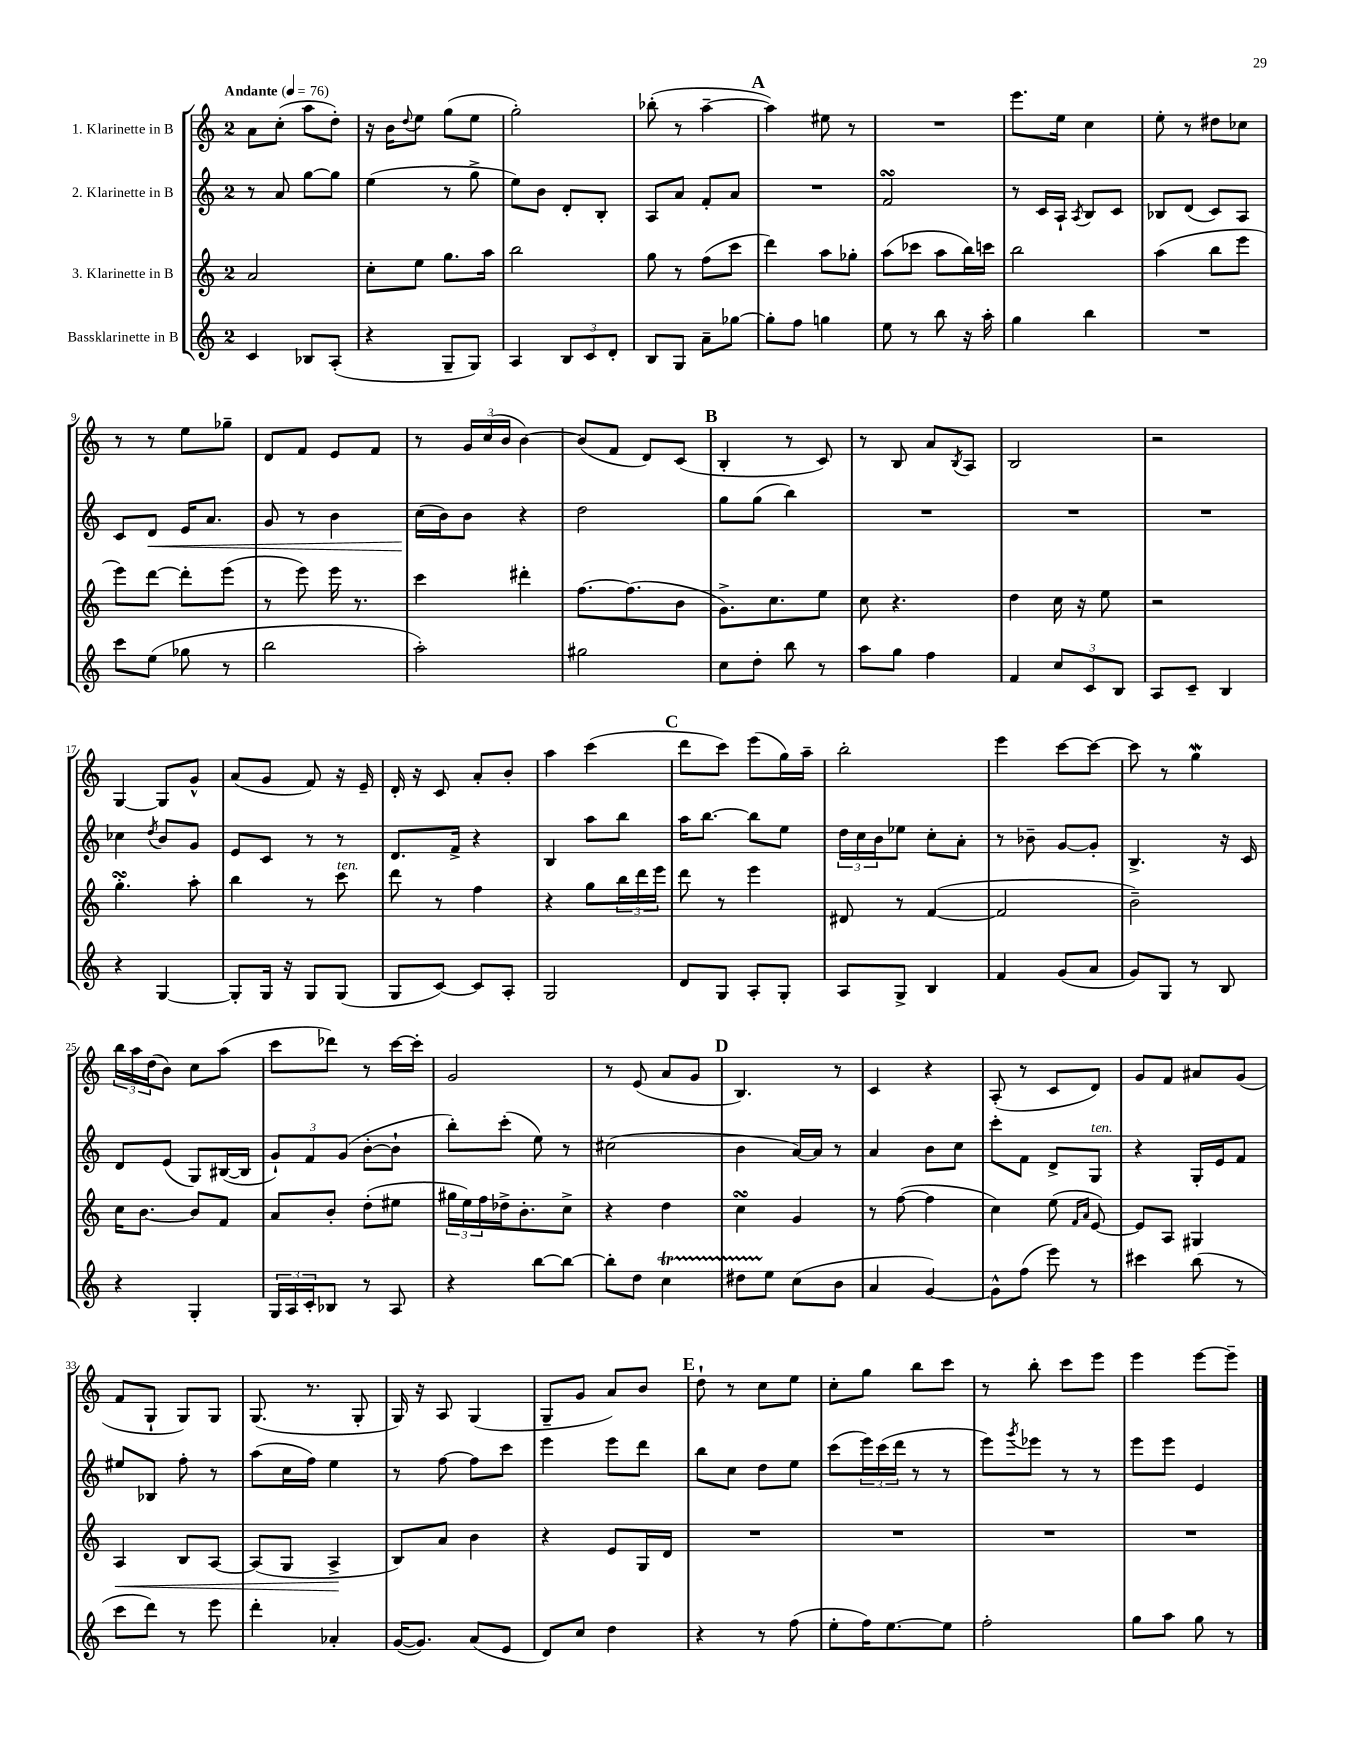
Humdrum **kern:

**kern	**kern	**kern	**kern
*staff4	*staff3	*staff2	*staff1
*clefG2	*clefG2	*clefG2	*clefG2
*k[]	*k[]	*k[]	*k[]
*M2/4	*M2/4	*M2/4	*M2/4
*MM76	*MM76	*MM76	*MM76
4c	2a	8r	8a
.	.	8a	(8cc'
8B-	.	[8gg	8aa
(8A'	.	8gg]	8dd')
=	=	=	=
4r	8cc'	(4ee	16r
.	.	.	16b
.	.	.	8qqdd
.	8ee	.	8ee
8G~	8.gg	8r	(8gg
8G)	.	8gg^	8ee
.	16aa	.	.
=	=	=	=
4A	2bb	8ee)	2gg')
.	.	8b	.
12B	.	8d'	.
12c	.	.	.
.	.	8B'	.
12d'	.	.	.
=	=	=	=
8B	8gg	8A	(8bb-'
8G	8r	8a	8r
8a~	(8ff	8f'	[4aa~
[8gg-	8ccc	8a	.
=	=	=	=
8gg-']	4ddd)	2r	4aa])
8ff	.	.	.
4gg	8aa	.	8ee#
.	8gg-'	.	8r
=	=	=	=
8ee	(8aa	2f	2r
8r	8ccc-	.	.
8bb	8aa	.	.
16r	16bb)	.	.
16aa'	16ccc	.	.
=	=	=	=
4gg	2bb	8r	8.eee
.	.	16c	.
.	.	16A`	16ee
.	.	8qA	.
4bb	.	8B	4cc
.	.	8c	.
=	=	=	=
2r	(4aa	8B-	8ee'
.	.	(8d	8r
.	8bb	8c)	8dd#
.	8eee	8A	8cc-
=	=	=	=
8ccc	8eee)	8c	8r
(8ee	[8ddd	8d	8r
8gg-	8ddd']	16e	8ee
.	.	8.a	.
8r	(8eee	.	8gg-~
=	=	=	=
2bb	8r	8g	8d
.	8eee)	8r	8f
.	16eee	4b	8e
.	8.r	.	.
.	.	.	8f
=	=	=	=
2aa')	4ccc	(16cc	8r
.	.	16b)	.
.	.	8b	24g
.	.	.	(24cc
.	.	.	24b
.	4ddd#'	4r	[4b)
=	=	=	=
2gg#	[8.ff	2dd	(8b]
.	.	.	8f
.	(8.ff]	.	.
.	.	.	8d)
.	8b	.	(8c
=	=	=	=
8cc	8.g^)	8gg	4B'
8dd'	.	(8gg	.
.	8.cc	.	.
8bb	.	4bb)	8r
8r	8ee	.	8c)
=	=	=	=
8aa	8cc	2r	8r
8gg	4.r	.	8B
4ff	.	.	8a
.	.	.	8qB
.	.	.	8A
=	=	=	=
4f	4dd	2r	2B
12cc	16cc	.	.
.	16r	.	.
12c	.	.	.
.	8ee	.	.
12B	.	.	.
=	=	=	=
8A	2r	2r	2r
8c~	.	.	.
4B	.	.	.
=	=	=	=
4r	4.gg'	4cc-	[4G
.	.	8qdd	.
[4G	.	8b	8G]
.	8aa'	8g	8g^^
=	=	=	=
8G']	4bb	8e	(8a
16G	.	8c	8g
16r	.	.	.
8G	8r	8r	8f)
(8G	8ccc	8r	16r
.	.	.	16e~
=	=	=	=
8G	8ddd	8.d	16d'
.	.	.	16r
[8c)	8r	.	8c
.	.	16f^	.
8c]	4ff	4r	8a'
8A'	.	.	8b'
=	=	=	=
2G	4r	4B	4aa
.	8gg	8aa	(4ccc
.	24bb	8bb	.
.	24ddd	.	.
.	24eee	.	.
=	=	=	=
8d	8ddd	16aa	8ddd
.	.	[8.bb	.
8G	8r	.	8ccc)
8A'	4eee	8bb]	(8eee
8G'	.	8ee	16gg)
.	.	.	16aa~
=	=	=	=
8A	8d#	24dd	2bb'
.	.	24cc	.
.	.	24b	.
8G^	8r	8ee-	.
4B	([4f	8cc'	.
.	.	8a'	.
=	=	=	=
4f	2f]	8r	4eee
.	.	8b-~	.
(8g	.	[8g	[8ccc
8a	.	8g']	8ccc_
=	=	=	=
8g)	2b~)	4.B^	8ccc]
8G	.	.	8r
8r	.	.	4gg
8B	.	16r	.
.	.	16c	.
=	=	=	=
4r	16cc	8d	24bb
.	.	.	24aa
.	[8.b	.	.
.	.	.	(24dd
.	.	(8e	8b)
4G'	8b]	8G)	8cc
.	8f	([16B#	(8aa
.	.	16B#]	.
=	=	=	=
24G	8a	12g`)	8ccc
24A	.	.	.
24c'	.	12f	.
8B-	8b'	.	8ddd-)
.	.	(12g	.
8r	(8dd'	[8b'	8r
8A	8ee#	8b`]	[16ccc
.	.	.	16ccc']
=	=	=	=
4r	24gg#	8bb')	2g
.	24ee)	.	.
.	24ff	.	.
.	16dd-^	(8ccc'	.
.	8.b'	.	.
[8bb	.	8ee)	.
8bb_	8cc^	8r	.
=	=	=	=
8bb']	4r	(2cc#	8r
8dd	.	.	(8e
4cc	4dd	.	8a
.	.	.	8g
=	=	=	=
8dd#	4cc	4b	4.B)
8ee	.	.	.
(8cc	4g	[16a)	.
.	.	16a]	.
8b	.	8r	8r
=	=	=	=
4a	8r	4a	4c
.	([8ff	.	.
[4g)	4ff]	8b	4r
.	.	8cc	.
=	=	=	=
8g^^]	4cc)	8ccc'	(8A'
(8ff	.	8f	8r
8eee)	(8ee	8d^	8c
.	16qqf	.	.
.	16qqa	.	.
8r	[8e)	8G	8d)
=	=	=	=
4ccc#	8e]	4r	8g
.	8A	.	8f
(8bb	4G#	16G'	8a#
.	.	16e	.
8r	.	8f	(8g
=	=	=	=
8ccc	4A	8ee#	8f
8ddd)	.	8B-	8G`
8r	8B	8ff'	8G)
8eee	[8A	8r	8G
=	=	=	=
4ddd'	(8A]	(8aa	(8.G
.	8G	16cc	.
.	.	16ff)	8.r
4a-'	4A^	4ee	.
.	.	.	8G'
=	=	=	=
([16g	8B)	8r	16G)
8.g])	.	.	16r
.	8a	[8ff	8A
(8a	4b	8ff]	(4G
8e	.	8ccc	.
=	=	=	=
8d)	4r	4eee	8G~
8cc	.	.	8g
4dd	8e	8eee	8a)
.	16G	8ddd	8b
.	16d	.	.
=	=	=	=
4r	2r	8bb	8dd`
.	.	8cc	8r
8r	.	8dd	8cc
(8ff	.	8ee	8ee
=	=	=	=
8ee'	2r	(8ccc	8cc'
16ff)	.	24eee)	8gg
.	.	(24ccc	.
[8.ee	.	.	.
.	.	24ddd	.
.	.	8r	8bb
8ee]	.	8r	8ccc
=	=	=	=
2ff'	2r	8eee)	8r
.	.	8qggg	.
.	.	8eee-	8bb'
.	.	8r	8ccc
.	.	8r	8eee
=	=	=	=
8gg	2r	8eee	4eee
8aa	.	8eee	.
8gg	.	4e	[8eee
8r	.	.	8eee~]
==	==	==	==
*-	*-	*-	*-
